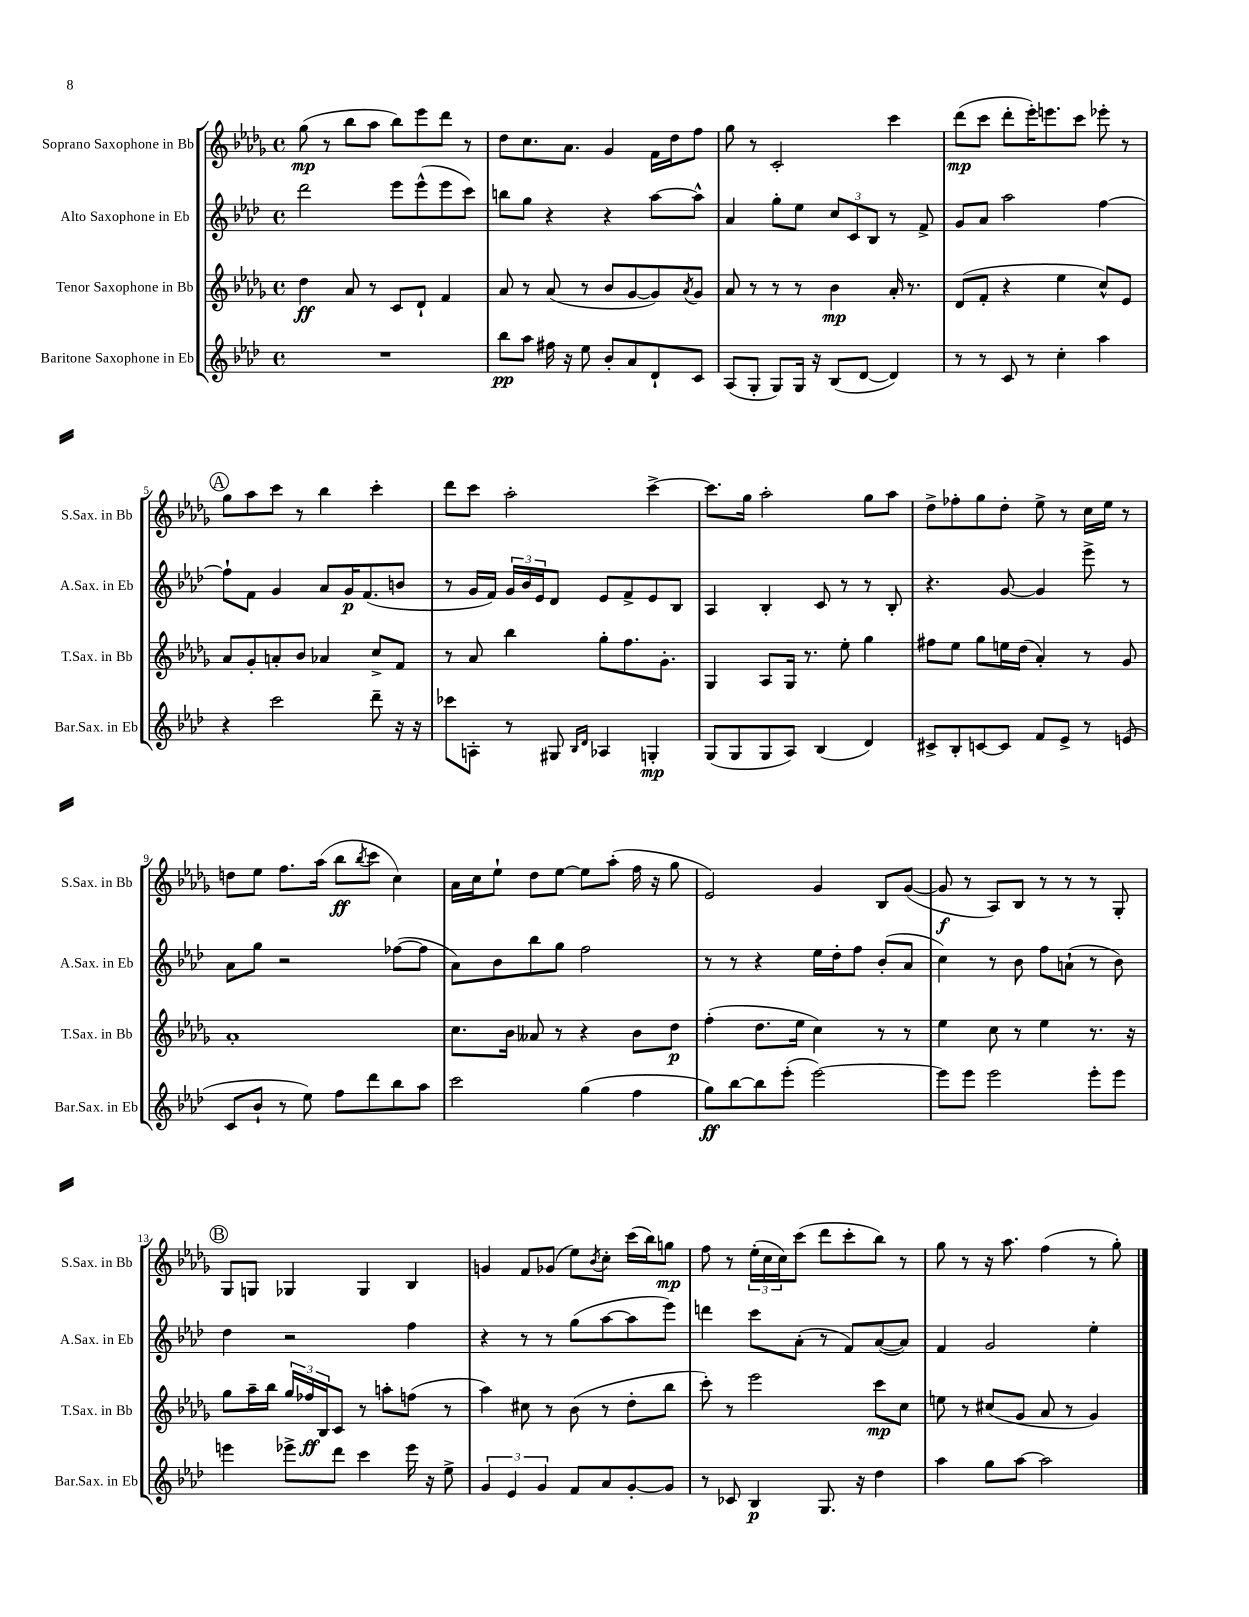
<<
\new StaffGroup <<
\new Staff = "s0" \with { instrumentName = "Soprano Saxophone in Bb" shortInstrumentName = "S.Sax. in Bb" } {
    \clef treble \key des \major \defaultTimeSignature \time 4/4
    ges''8\mp( r8 bes''8 aes''8 bes''8) ees'''8 des'''8 r8 |
    des''8 c''8. aes'8. ges'4 f'16 des''16 f''8 |
    ges''8 r8 c'2-. c'''4 |
    des'''8\mp( c'''8 des'''8-. ees'''16-.) e'''8. c'''8 ees'''8-. r8 |
    \mark \markup { \circle "A" } ges''8 aes''8 c'''8 r8 bes''4 c'''4-. |
    des'''8 c'''8 aes''2-. c'''4~-> |
    c'''8. ges''16 aes''2-. ges''8 aes''8 |
    des''8-> fes''8-. ges''8 des''8-. ees''8-> r8 c''16 ees''16 r8 |
    d''8 ees''8 f''8. aes''16( bes''8\ff \acciaccatura { bes''8 } c'''8 c''4) |
    aes'16 c''16 ees''8-! des''8 ees''8~ ees''8 aes''8-.( f''16 r16 ges''8 |
    ees'2) ges'4 bes8 ges'8~( |
    ges'8\f r8 aes8) bes8 r8 r8 r8 ges8-. |
    \mark \markup { \circle "B" } ges8 g8 ges4 ges4 bes4 |
    g'4 f'8 ges'8( ees''8) \acciaccatura { bes'8 } c''8-. c'''16( bes''16) g''8\mp |
    f''8 r8 \tuplet 3/2 { ees''16-.( c''16 c''16) } c'''8( des'''8 c'''8-. bes''8) r8 |
    ges''8 r8 r16 aes''8. f''4( r8 ges''8-.) \bar "|." |
}
\new Staff = "s1" \with { instrumentName = "Alto Saxophone in Eb" shortInstrumentName = "A.Sax. in Eb" } {
    \clef treble \key aes \major \defaultTimeSignature \time 4/4
    des'''2 ees'''8 ees'''8-^( ees'''8 c'''8) |
    b''8 g''8 r4 r4 aes''8~ aes''8-^ |
    aes'4 g''8-. ees''8 \tuplet 3/2 { c''8 c'8 bes8 } r8 f'8-> |
    g'8 aes'8 aes''2 f''4~ |
    \mark \markup { \circle "A" } f''8-! f'8 g'4 aes'8 g'16\p f'8.( b'8 |
    r8 g'16 f'16) \tuplet 3/2 { g'16 bes'16 ees'16 } des'8 ees'8 f'8-> ees'8 bes8 |
    aes4 bes4-. c'8 r8 r8 bes8-. |
    r4. g'8~ g'4 ees'''8-> r8 |
    aes'8 g''8 r2 fes''8~( fes''8 |
    aes'8) bes'8 bes''8 g''8 f''2 |
    r8 r8 r4 ees''16 des''16-. f''8 bes'8-.( aes'8 |
    c''4) r8 bes'8 f''8 a'8-!( r8 bes'8) |
    \mark \markup { \circle "B" } des''4 r2 f''4 |
    r4 r8 r8 g''8( aes''8~ aes''8 ees'''8) |
    d'''4 c'''8 aes'8-.( r8 f'8) aes'8~( aes'8) |
    f'4 g'2 ees''4-. \bar "|." |
}
\new Staff = "s2" \with { instrumentName = "Tenor Saxophone in Bb" shortInstrumentName = "T.Sax. in Bb" } {
    \clef treble \key des \major \defaultTimeSignature \time 4/4
    des''4\ff aes'8 r8 c'8 des'8-! f'4 |
    aes'8 r8 aes'8( r8 bes'8 ges'8~ ges'8) \acciaccatura { aes'8 } ges'8 |
    aes'8 r8 r8 r8 bes'4\mp aes'16-. r8. |
    des'8( f'8-. r4 ees''4 c''8-^) ees'8 |
    \mark \markup { \circle "A" } aes'8 ges'8-. a'8-. bes'8 aes'4 c''8-> f'8 |
    r8 aes'8 bes''4 ges''8-. f''8. ges'8.-. |
    ges4 aes8 ges16 r8. ees''8-. ges''4 |
    fis''8 ees''8 ges''8 e''16 des''16( aes'4-.) r8 ges'8 |
    aes'1-. |
    c''8. bes'16 aeses'8 r8 r4 bes'8 des''8\p |
    f''4-.( des''8. ees''16 c''4) r8 r8 |
    ees''4 c''8 r8 ees''4 r8. r16 |
    \mark \markup { \circle "B" } ges''8 aes''16-- bes''16 \tuplet 3/2 { ges''16 fes''16\ff bes16 } c'8 r8 a''8-. f''8( r8 |
    aes''4) cis''8 r8 bes'8( r8 des''8-. bes''8 |
    c'''8-.) r8 ees'''2 c'''8\mp c''8 |
    e''8 r8 cis''8( ges'8 aes'8 r8 ges'4) \bar "|." |
}
\new Staff = "s3" \with { instrumentName = "Baritone Saxophone in Eb" shortInstrumentName = "Bar.Sax. in Eb" } {
    \clef treble \key aes \major \defaultTimeSignature \time 4/4
    R1 |
    bes''8\pp aes''8 fis''16 r16 ees''8 bes'8-. aes'8 des'8-! c'8 |
    aes8( g8-. g8) g16 r16 bes8( des'8~ des'4) |
    r8 r8 c'8 r8 c''4-. aes''4 |
    \mark \markup { \circle "A" } r4 c'''2 des'''8-- r16 r16 |
    ces'''8 a8-. r8 gis8 \grace { bes16 des'16 } aes4 g4-.\mp |
    g8( g8 g8 aes8) bes4( des'4) |
    cis'8-> bes8-. c'8~ c'8 f'8 ees'8-> r8 e'8( |
    c'8 bes'8-! r8 ees''8) f''8 des'''8 bes''8 aes''8 |
    c'''2 g''4( f''4 |
    g''8\ff) bes''8~ bes''8 ees'''8-.( ees'''2~) |
    ees'''8 ees'''8 ees'''2 ees'''8-. ees'''8 |
    \mark \markup { \circle "B" } e'''4 ees'''8-> des'''8 c'''4 ees'''16 r16 ees''8-> |
    \tuplet 3/2 { g'4 ees'4 g'4 } f'8 aes'8 g'8~-. g'8 |
    r8 ces'8 bes4\p g8. r16 des''4 |
    aes''4 g''8 aes''8~ aes''2 \bar "|." |
}
>>
>>
